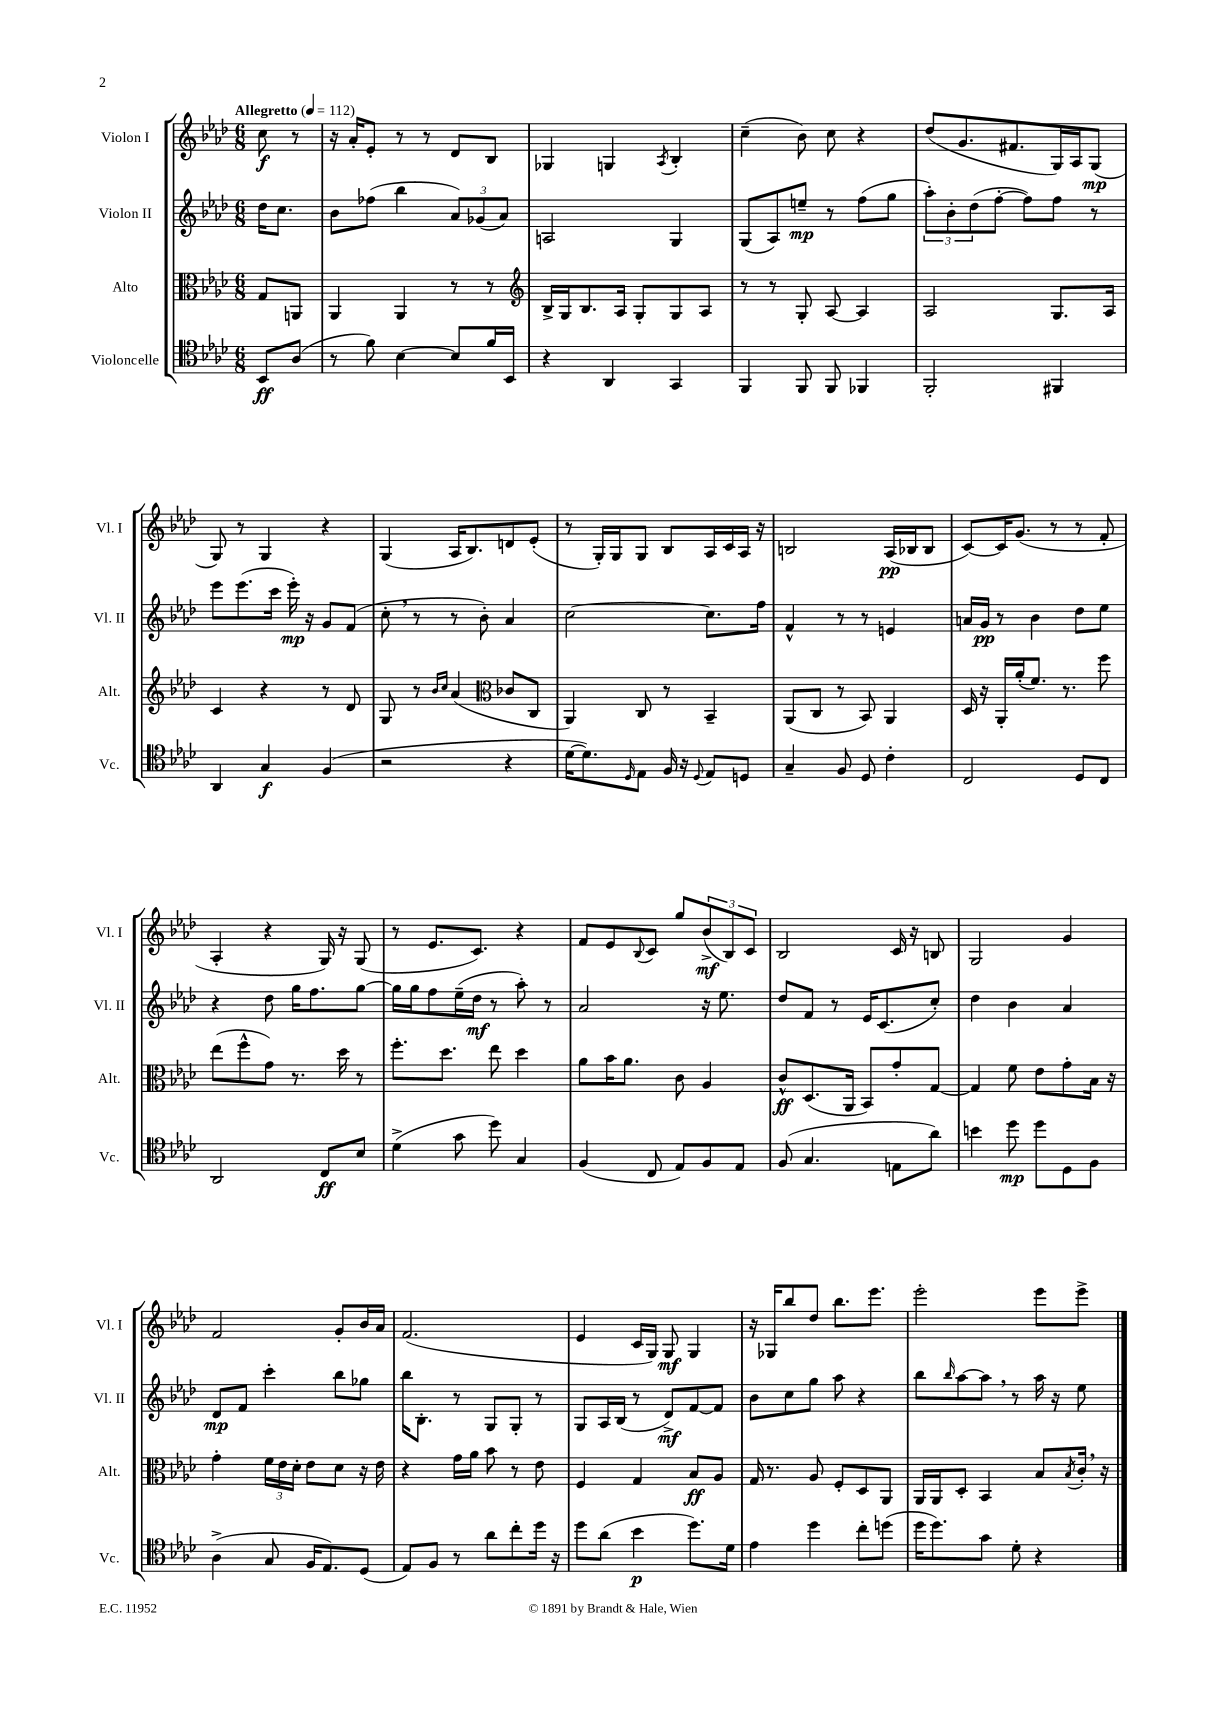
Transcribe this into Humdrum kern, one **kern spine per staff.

**kern	**dynam	**kern	**dynam	**kern	**dynam	**kern	**dynam
*part4	*part4	*part3	*part3	*part2	*part2	*part1	*part1
*staff4	*staff4	*staff3	*staff3	*staff2	*staff2	*staff1	*staff1
*I"Violoncelle	*	*I"Alto	*	*I"Violon II	*	*I"Violon I	*
*I'Vc.	*	*I'Alt.	*	*I'Vl. II	*	*I'Vl. I	*
*clefC4	*	*clefC3	*	*clefG2	*	*clefG2	*
*k[b-e-a-d-]	*	*k[b-e-a-d-]	*	*k[b-e-a-d-]	*	*k[b-e-a-d-]	*
*M6/8	*	*M6/8	*	*M6/8	*	*M6/8	*
*MM112	*	*MM112	*	*MM112	*	*MM112	*
=	=	=	=	=	=	=	=
!	!	!	!	!	!	!LO:TX:a:B:t=Allegretto	!
8BB-/L	ff	8G/L	.	16dd-\KL	.	8cc\	f
.	.	.	.	8.cc\J	.	.	.
(8A-/J	.	8AAn/J	.	.	.	8r	.
=1	=1	=1	=1	=1	=1	=1	=1
8r	.	4AA-/	.	8b-\L	.	16r	.
.	.	.	.	.	.	16a-'/KL	.
8f\)	.	.	.	(8ff-X\J	.	8e-'/J	.
[4B-\	.	4AA-/	.	4bb-\	.	8r	.
.	.	.	.	.	.	8r	.
8B-/L]	.	8r	.	12a-/L)	.	8d-/L	.
.	.	.	.	(12g-X/	.	.	.
16f/L	.	8r	.	.	.	8B-/J	.
.	.	.	.	12a-/J)	.	.	.
16BB-/JJ	.	.	.	.	.	.	.
=2	=2	=2	=2	=2	=2	=2	=2
*	*	*clefG2	*	*	*	*	*
4r	.	16B-^/LL	.	2An/	.	4G-X/	.
.	.	16G/J	.	.	.	.	.
.	.	8.B-/	.	.	.	.	.
4AA-/	.	.	.	.	.	4Gn/	.
.	.	16A-/Jk	.	.	.	.	.
.	.	8G'/L	.	.	.	.	.
.	.	.	.	.	.	8qA-/	.
4GG/	.	8G/	.	4G/	.	4B-'/	.
.	.	8A-/J	.	.	.	.	.
=3	=3	=3	=3	=3	=3	=3	=3
4FF/	.	8r	.	(8G/L	.	(4cc~\	.
.	.	8r	.	8A-/)	.	.	.
8FF/	.	8G'/	.	8een~/J	mp	8b-\)	.
8FF/	.	[8A-/	.	8r	.	8cc\	.
4FF-X/	.	4A-/]	.	(8ff\L	.	4r	.
.	.	.	.	8gg\J	.	.	.
=4	=4	=4	=4	=4	=4	=4	=4
2FF'/	.	2A-/	.	12aa-'\L)	.	(8dd-/L	.
.	.	.	.	12b-'\	.	.	.
.	.	.	.	.	.	8.g/	.
.	.	.	.	(12dd-\	.	.	.
.	.	.	.	[8ff'\J	.	.	.
.	.	.	.	.	.	8.f#X/	.
.	.	.	.	8ff\L])	.	.	.
4FF#X/	.	8.G/L	.	8ff\J	.	16G/L)	.
.	.	.	.	.	.	16A-/J	.
.	.	.	.	8r	.	(8G/J	mp
.	.	16A-/Jk	.	.	.	.	.
!!LO:LB:g=z
=5	=5	=5	=5	=5	=5	=5	=5
4AA-/	.	4c/	.	8eee-\L	.	8G/)	.
.	.	.	.	(8.eee-\	.	8r	.
4G/	f	4r	.	.	.	4G/	.
.	.	.	.	16ccc\Jk	.	.	.
.	.	.	.	16eee-'\)	mp	.	.
.	.	.	.	16r	.	.	.
(4F/	.	8r	.	8g/L	.	4r	.
.	.	8d-/	.	(8f/J	.	.	.
=6	=6	=6	=6	=6	=6	=6	=6
2r	.	8G/	.	8cc',\	.	(4G/	.
.	.	8r	.	8r	.	.	.
.	.	16qqb-/LL	.	.	.	.	.
.	.	16qqcc/JJ	.	.	.	.	.
.	.	(4a-/	.	8r	.	16A-/KL	.
.	.	.	.	.	.	8.B-/)	.
.	.	.	.	8b-'\)	.	.	.
*	*	*clefC3	*	*	*	*	*
4r	.	8c-X/L	.	4a-/	.	8dn/	.
.	.	8C/J	.	.	.	(8e-'/J	.
=7	=7	=7	=7	=7	=7	=7	=7
[16d-\KL	.	4AA-/)	.	[2cc\	.	8r	.
8.d-\])	.	.	.	.	.	.	.
.	.	.	.	.	.	16G'/LL)	.
.	.	.	.	.	.	16G/J	.
16qqD-/	.	.	.	.	.	.	.
8E-\J	.	8C/	.	.	.	8G/J	.
16F/	.	8r	.	.	.	8B-/L	.
16r	.	.	.	.	.	.	.
8qqD-/	.	.	.	.	.	.	.
8E-/L	.	4BB-~/	.	8.cc\L]	.	16A-/L	.
.	.	.	.	.	.	16c/	.
8Dn/J	.	.	.	.	.	16A-/JJ	.
.	.	.	.	16ff\Jk	.	16r	.
=8	=8	=8	=8	=8	=8	=8	=8
4G~/	.	(8AA-/L	.	4f^^/	.	2Bn/	.
.	.	8C/J	.	.	.	.	.
8F/	.	8r	.	8r	.	.	.
8D-/	.	8BB-/)	.	8r	.	.	.
4c'\	.	4AA-/	.	4en/	.	(16A-/LL	pp
.	.	.	.	.	.	16B-X/J	.
.	.	.	.	.	.	8B-/J	.
=9	=9	=9	=9	=9	=9	=9	=9
2C/	.	16D-/	.	16an/LL	.	[8c/L)	.
.	.	16r	.	16g/JJ	pp	.	.
.	.	16AA-'/LL	.	8r	.	16c/K]	.
.	.	(16a-'/J	.	.	.	(8.g/J	.
.	.	8.f/J)	.	4b-\	.	.	.
.	.	.	.	.	.	8r	.
.	.	8.r	.	.	.	.	.
8D-/L	.	.	.	8dd-\L	.	8r	.
8C/J	.	8ff\	.	8ee-\J	.	8f'/	.
!!LO:LB:g=z
=10	=10	=10	=10	=10	=10	=10	=10
2AA-/	.	(8ee-\L	.	4r	.	4A-'/	.
.	.	8ff^^\	.	.	.	.	.
.	.	8g\J)	.	8dd-\	.	4r	.
.	.	8.r	.	16gg\KL	.	.	.
.	.	.	.	8.ff\	.	.	.
8C/L	ff	.	.	.	.	16G/)	.
.	.	16dd-\	.	.	.	16r	.
8B-/J	.	8r	.	[8gg\J	.	(8G/	.
=11	=11	=11	=11	=11	=11	=11	=11
(4d-^\	.	8.ff'\L	.	16gg\LL]	.	8r	.
.	.	.	.	16gg\J	.	.	.
.	.	.	.	8ff\	.	8.e-/L	.
.	.	8.dd-\J	.	.	.	.	.
8g\	.	.	.	(16ee-~\L	.	.	.
.	.	.	.	16dd-\JJ	mf	8.c/J)	.
8dd-\)	.	8ee-\	.	8r	.	.	.
4G/	.	4dd-\	.	8aa-'\)	.	4r	.
.	.	.	.	8r	.	.	.
=12	=12	=12	=12	=12	=12	=12	=12
(4F/	.	8a-\L	.	2a-/	.	8f/L	.
.	.	16b-\K	.	.	.	8e-/	.
.	.	8.a-\J	.	.	.	.	.
.	.	.	.	.	.	8qqB-/	.
8C/	.	.	.	.	.	8c/J	.
8E-/L)	.	8c\	.	.	.	8gg/L	.
8F/	.	4A-/	.	16r	.	(12b-^/	mf
.	.	.	.	8.ee-\	.	.	.
.	.	.	.	.	.	12B-/)	.
8E-/J	.	.	.	.	.	.	.
.	.	.	.	.	.	12c/J	.
=13	=13	=13	=13	=13	=13	=13	=13
(8F/	.	8c^^/L	ff	8dd-/L	.	2B-/	.
4.G/	.	(8.D-/	.	8f/J	.	.	.
.	.	.	.	8r	.	.	.
.	.	16AA-/Jk	.	.	.	.	.
.	.	8BB-/L)	.	16e-/KL	.	.	.
.	.	.	.	(8.c/	.	.	.
8En\L	.	8g'/	.	.	.	16c/	.
.	.	.	.	.	.	16r	.
8a-\J)	.	[8G/J	.	8cc'/J)	.	8Bn/	.
=14	=14	=14	=14	=14	=14	=14	=14
4bn\	.	4G/]	.	4dd-\	.	2G/	.
8dd-\	mp	8f\	.	4b-\	.	.	.
8dd-\L	.	8e-\L	.	.	.	.	.
8D-\	.	8g'\	.	4a-/	.	4g/	.
8F\J	.	16B-\Jk	.	.	.	.	.
.	.	16r	.	.	.	.	.
!!LO:LB:g=z
=15	=15	=15	=15	=15	=15	=15	=15
(4A-^\	.	4g'\	.	8d-/L	mp	2f/	.
.	.	.	.	8f/J	.	.	.
8G/	.	24f\LL	.	4ccc'\	.	.	.
.	.	24e-\	.	.	.	.	.
.	.	24d-'\JJ	.	.	.	.	.
16F/KL	.	8e-\L	.	.	.	.	.
8.E-/)	.	.	.	.	.	.	.
.	.	8d-\J	.	8bb-\L	.	8g'/L	.
(8D-/J	.	16r	.	8gg-X\J	.	16b-/L	.
.	.	16e-\	.	.	.	16a-/JJ	.
=16	=16	=16	=16	=16	=16	=16	=16
8E-/L)	.	4r	.	16bb-\KL	.	(2.f/	.
.	.	.	.	8.B-'\J	.	.	.
8F/J	.	.	.	.	.	.	.
8r	.	16g\LL	.	8r	.	.	.
.	.	16a-\JJ	.	.	.	.	.
8a-\L	.	8b-\	.	8G/L	.	.	.
8cc'\	.	8r	.	8G'/J	.	.	.
16dd-\Jk	.	8e-\	.	8r	.	.	.
16r	.	.	.	.	.	.	.
=17	=17	=17	=17	=17	=17	=17	=17
8dd-\L	.	4F/	.	8G/L	.	4e-/	.
(8a-\J	.	.	.	16A-/L	.	.	.
.	.	.	.	(16B-/JJ	.	.	.
4b-\	p	4G/	.	8r	.	16c/LL	.
.	.	.	.	.	.	16G/JJ)	.
.	.	.	.	8d-^/L)	mf	8G/	mf
8.dd-\L)	.	8B-/L	ff	[8f/	.	4G/	.
.	.	8A-/J	.	8f/J]	.	.	.
16d-\Jk	.	.	.	.	.	.	.
=18	=18	=18	=18	=18	=18	=18	=18
4e-\	.	16G/	.	8b-\L	.	16r	.
.	.	8.r	.	.	.	16G-X/KL	.
.	.	.	.	8cc\	.	8bb-/	.
4dd-\	.	8A-/	.	8gg\J	.	8dd-/J	.
.	.	8F'/L	.	8aa-\	.	8.bb-\L	.
8cc'\L	.	8D-/	.	4r	.	.	.
.	.	.	.	.	.	8.eee-\J	.
(8ddn\J	.	8AA-/J	.	.	.	.	.
=19	=19	=19	=19	=19	=19	=19	=19
16dd-\KL	.	16AA-/LL	.	8bb-\L	.	2eee-'\	.
8.dd-\)	.	16AA-/J	.	.	.	.	.
.	.	.	.	16qqbb-/	.	.	.
.	.	8D-'/J	.	[8aa-\	.	.	.
8g\J	.	4BB-/	.	8aa-,\J]	.	.	.
8d-'\	.	.	.	8r	.	.	.
4r	.	8B-/L	.	16aa-\	.	8eee-\L	.
.	.	.	.	16r	.	.	.
.	.	8qB-/	.	.	.	.	.
.	.	16c',/Jk	.	8ee-\	.	8eee-^\J	.
.	.	16r	.	.	.	.	.
==	==	==	==	==	==	==	==
*-	*-	*-	*-	*-	*-	*-	*-
